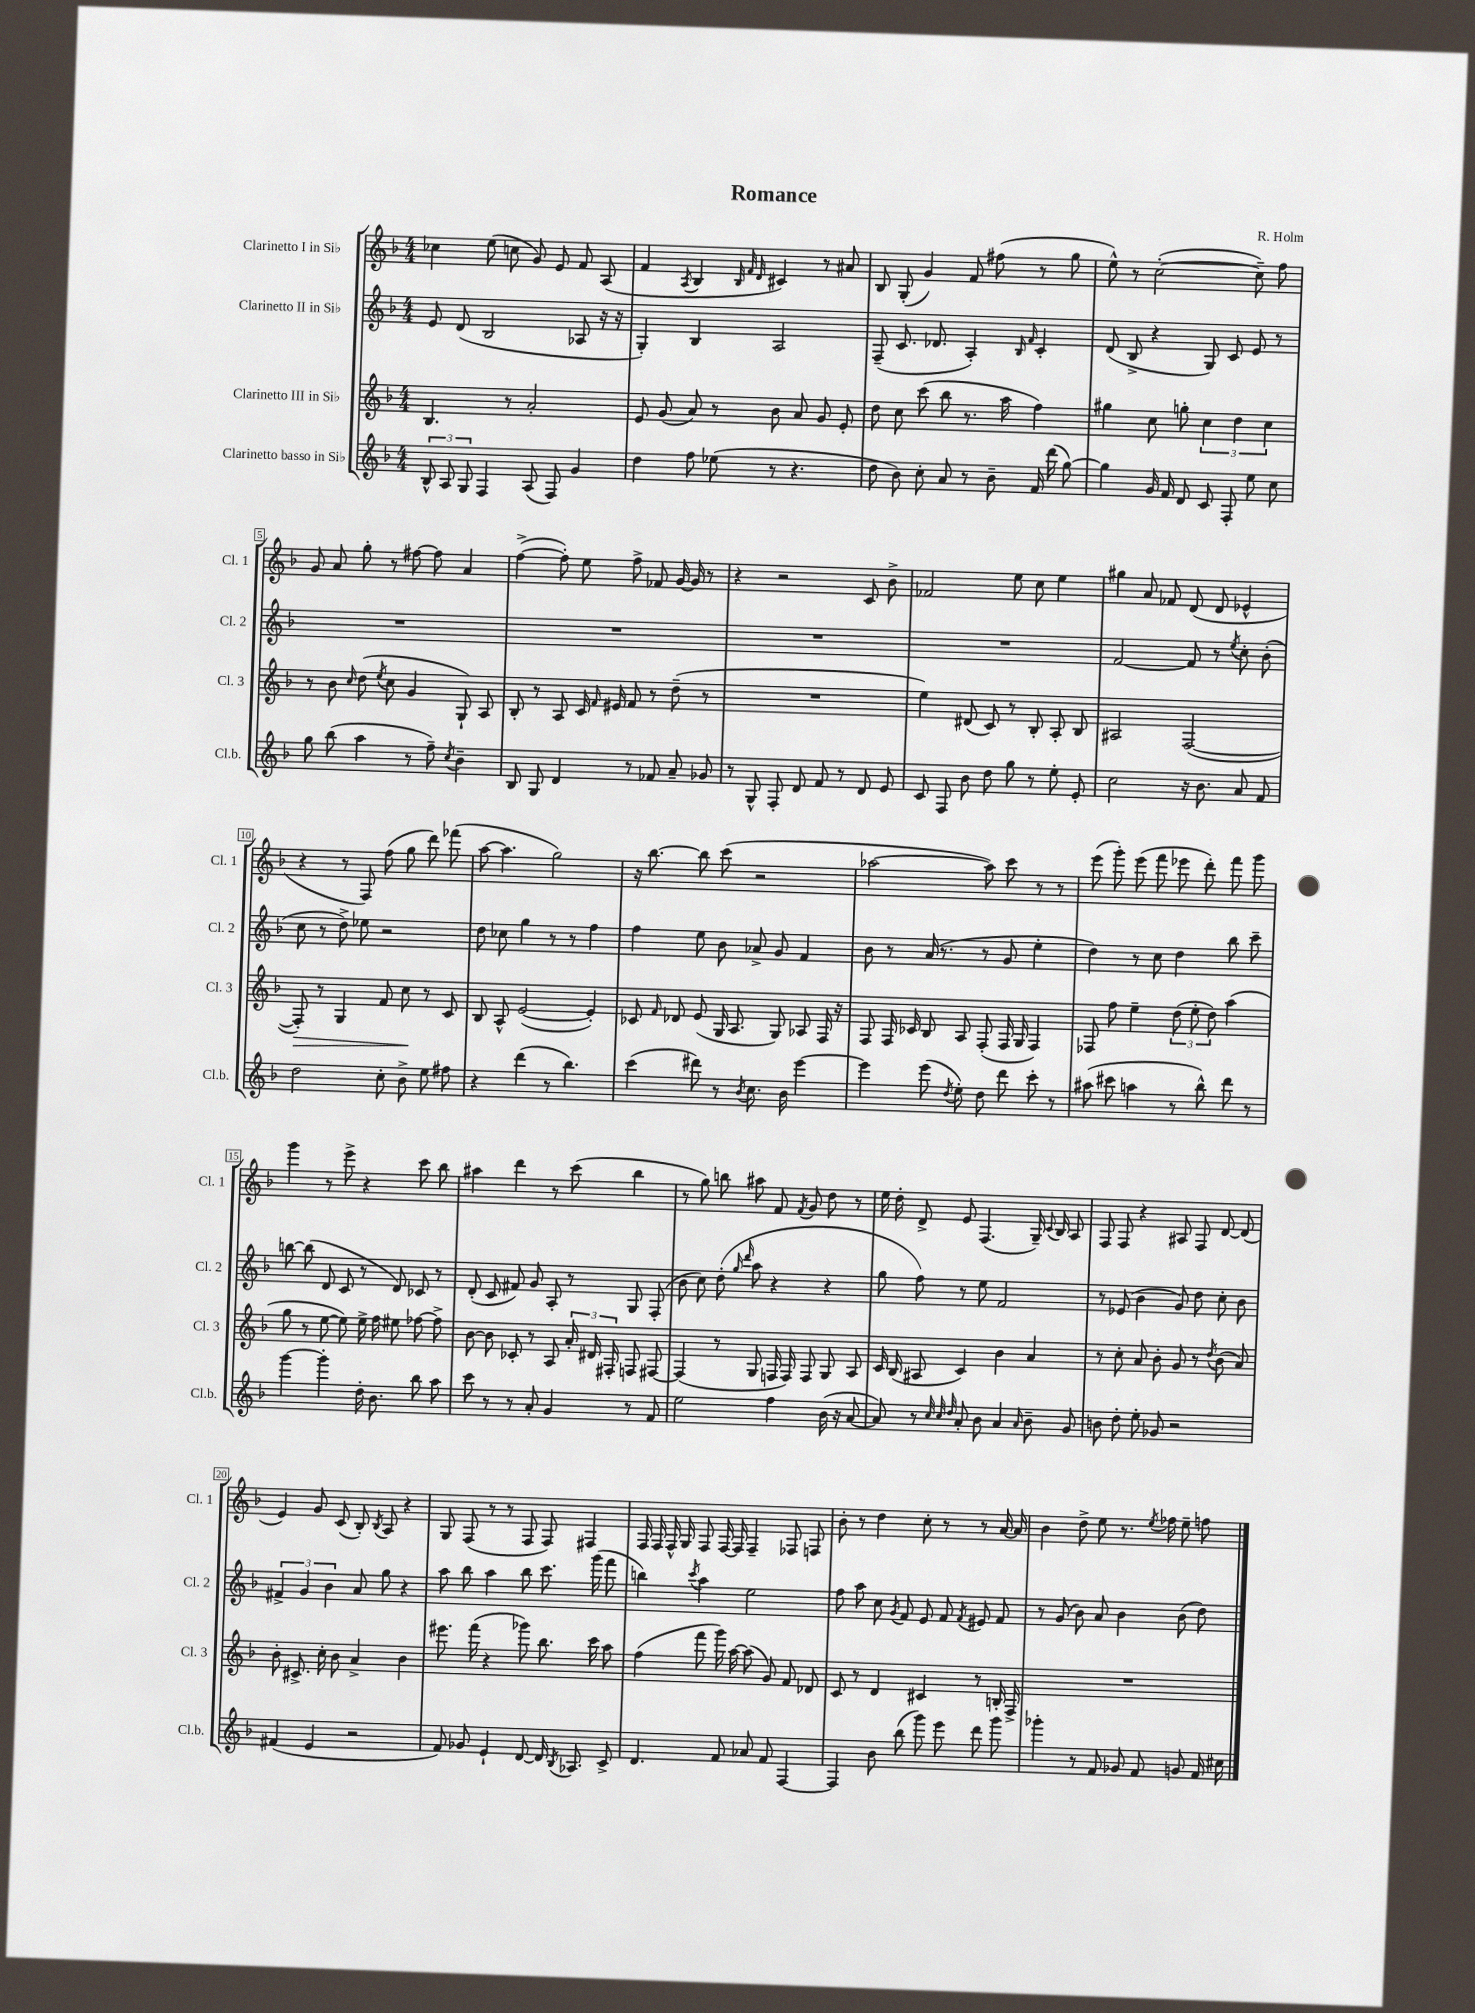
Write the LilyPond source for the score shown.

\header { title = "Romance" composer = "R. Holm" }
<<
\new StaffGroup <<
\new Staff = "s0" \with { instrumentName = "Clarinetto I in Sib" shortInstrumentName = "Cl. 1" } {
    \clef treble \key f \major \numericTimeSignature \time 4/4
    \autoBeamOff ces''4 e''8( c''8 g'8) e'8 f'8 a8( |
    f'4 \acciaccatura { a8 } bes4 \grace { bes32 f'32 d'32 } cis'4) r8 ais'8 |
    bes8 g8-.( g'4) f'8 fis''8( r8 g''8 |
    e''8-^) r8 c''2~-.( c''8--) f''8 |
    g'8 a'8 g''8-. r8 fis''8~ fis''8 a'4 |
    f''4~->( f''8-.) e''8 f''8-> fes'8 g'16~ g'16 r8 |
    r4 r2 c'8 bes'8-> |
    fes'2 e''8 c''8 e''4 |
    gis''4 a'8 fes'8 d'8( d'8 ees'4-^ |
    r4 r8 f8) f''8( g''8 d'''8) fes'''8( |
    a''8~ a''4. g''2) |
    r16 bes''8.~ bes''8 c'''8( r2 |
    aes''2~ aes''8) c'''8 r8 r8 |
    e'''8( g'''8-.) e'''8( f'''8 ees'''8 d'''8-.) f'''8 g'''8 |
    g'''4 r8 e'''8-> r4 c'''8 bes''8 |
    ais''4 d'''4 r8 c'''8( bes''4 |
    r8 g''8) b''8 ais''8 f'8 \acciaccatura { f'8 } g'8 d''8 r8 |
    e''16 d''16-. d'8-> e'8 f4.( g16--) \appoggiatura { c'8 } bes16 a8 |
    f8 f8 r4 ais8 f8 d'8~ d'8( |
    e'4) g'8 c'8( bes8-.) \acciaccatura { bes8 } a8 r4 |
    g8 f8( r8 r8 f8 f8) fis4 |
    f16 f16 f16-^ g16 f8 f16~ f16 f4-- fes8 f8 |
    bes'8-. r8 d''4 c''8-. r8 r8 a'16~ a'16 |
    bes'4 d''8-> e''8 r8. \acciaccatura { e''8 } fes''16 e''8-- f''8 \bar "|." |
}
\new Staff = "s1" \with { instrumentName = "Clarinetto II in Sib" shortInstrumentName = "Cl. 2" } {
    \clef treble \key f \major \numericTimeSignature \time 4/4
    \autoBeamOff e'8 d'8( bes2 aes8 r16 r16 |
    g4-.) bes4 a2 |
    f8--( c'8. des'8. a4-.) \grace { bes16 f'16 } c'4-. |
    d'8( bes8-> r4 g8) c'8 e'8 r8 |
    R1 |
    R1 |
    R1 |
    R1 |
    f'2~ f'8 r8 \acciaccatura { e''8 } c''8-. bes'8-.( |
    c''8 r8 d''8->) ees''8 r2 |
    d''8 ces''8 g''4 r8 r8 f''4 |
    f''4 e''8 bes'8 aes'8-> g'8 f'4 |
    bes'8 r8 a'16( r8. r8 g'8 e''4-. |
    d''4) r8 c''8 d''4 bes''8 c'''8-- |
    b''8~ b''8( d'8 c'8 r8 d'8) ces'8 r8 |
    d'8-.( c'8 fis'8) g'8 a8-. r8 g8 f8-.( |
    bes'8 c''8) d''8-.( \grace { g''16 d'''16 } a''8 r4 r4 |
    g''8 f''8) r8 e''8 f'2 |
    r8 ees'8( bes'4 g'8) d''8 c''8-. bes'8 |
    \tuplet 3/2 { fis'4-> g'4 bes'4 } a'8 g''8 r4 |
    a''8 bes''8 a''4 bes''8 c'''8. g'''16( f'''8 |
    b''4) \acciaccatura { c'''8 } a''4 e''2 |
    f''8 a''8 c''8 \acciaccatura { g'8 } f'8 e'8 f'8 \acciaccatura { f'8 } eis'8 f'8 |
    r8 g'8( bes'8) a'8 bes'4 bes'8( d''8) \bar "|." |
}
\new Staff = "s2" \with { instrumentName = "Clarinetto III in Sib" shortInstrumentName = "Cl. 3" } {
    \clef treble \key f \major \numericTimeSignature \time 4/4
    \autoBeamOff bes4. r8 a'2-. |
    e'8 g'8( a'8) r8 bes'8 a'8 g'8 e'8-. |
    d''8 c''8 c'''8( bes''8 r8. a''16 f''4) |
    gis''4 c''8 g''8-. \tuplet 3/2 { c''4 d''4 c''4 } |
    r8 bes'8 \grace { c''16 } d''8( \acciaccatura { e''8 } c''8 g'4 g8-!) a8 |
    bes8-. r8 a8 c'16 \grace { f'16 } eis'16 f'8 r8 d''8--( r8 |
    R1 |
    e''4) dis'8( c'8) r8 bes8-. a8-. bes8 |
    ais2 f2~( |
    f8-.\>) r8 g4 f'8 c''8\! r8 c'8 |
    bes8 a8-^ e'2~( e'4-.) |
    ces'8 \grace { f'16 } des'8 e'8( g16 a8. g8) aes8 f16 r16 |
    f8 f16 ces'16 bes8 a8 f8-.( f16 g16 f4) |
    fes8 f''8 e''4-- \tuplet 3/2 { d''8( e''8-. d''8) } a''4( |
    g''8 r8 e''8~ e''8) e''16-> f''16 eis''8 fes''8~ fes''8-> |
    bes'8~ bes'8 ces'8-. r8 a8 \tuplet 3/2 { a'16-. dis'16 fis16-. } f8 fis8~ |
    fis4( r8 g8 f16 f16) f8 g8 a8 |
    c'16 bes16( ais8 c'4) bes'4 a'4 |
    r8 c''8-. a'8 bes'8-. g'8 r8 \acciaccatura { d''8 } bes'8( a'8) |
    bes'8-. cis'8.-> c''16-. bes'8 a'4-> bes'4 |
    eis'''8. f'''16( r4 ges'''8) bes''8. c'''16 a''8 |
    f''4( f'''8 g'''16) a''16~ a''8( g'8) f'8 des'8 |
    c'8 r8 d'4 cis'4 r8 b16-. f16-> |
    R1 \bar "|." |
}
\new Staff = "s3" \with { instrumentName = "Clarinetto basso in Sib" shortInstrumentName = "Cl.b." } {
    \clef treble \key f \major \numericTimeSignature \time 4/4
    \autoBeamOff \tuplet 3/2 { bes8-^ a8 g8 } f4 a8( f8) g'4 |
    d''4 f''8 ees''8( r8 r4. |
    d''8 bes'8) c''8-. a'8 r8 bes'8-- f'16 d'''16( g''8~) |
    g''4 g'16 f'16 d'8 c'8 f8-. e''8 c''8 |
    g''8 bes''8( a''4 r8 f''8--) \acciaccatura { c''8 } bes'4-- |
    bes8 g8 d'4 r8 fes'8 a'8-- ges'8 |
    r8 g8-^ f8-. d'8 f'8 r8 d'8 e'8 |
    c'8 f8 bes'8 d''8 g''8 r8 e''8-. e'8-. |
    c''2 r16 bes'8. a'8 f'8 |
    d''2 c''8-. bes'8-> e''8 fis''8 |
    r4 d'''4( r8 bes''4.) |
    c'''4( dis'''8) r8 \acciaccatura { bes'8 } c''8. bes'16 e'''4~ |
    e'''4 e'''8( \acciaccatura { d''8 } e''8-.) d''8 d'''8 c'''8-. r8 |
    ais''8( cis'''8 a''4 r8 bes''8-^) d'''8 r8 |
    g'''4~ g'''4-. d''16-. bes'8. bes''8 a''8 |
    c'''8 r8 r8 a'8-. g'4 r8 f'8 |
    e''2 f''4 bes'16( r16 a'8~ |
    a'8) r8 \grace { c''32 c''32 d''32 } a'8-. bes'8 a'4 \grace { a'16 } bes'8-- g'8 |
    b'8 d''8-. e''8-. ges'8 r2 |
    fis'4( e'4 r2 |
    f'8) ges'8 e'4-! d'8~ d'16 \acciaccatura { bes8 } aes8. c'8-> |
    d'4. f'8 aes'8 f'8 f4~ |
    f4 bes'8 bes''8( g'''8) e'''8 d'''8 g'''8 |
    ges'''4-. r8 f'8 ges'8 f'8 g'8 f'16 cis''16 \bar "|." |
}
>>
>>
\layout { \context { \Score \override BarNumber.stencil = #(make-stencil-boxer 0.1 0.3 ly:text-interface::print) } }
